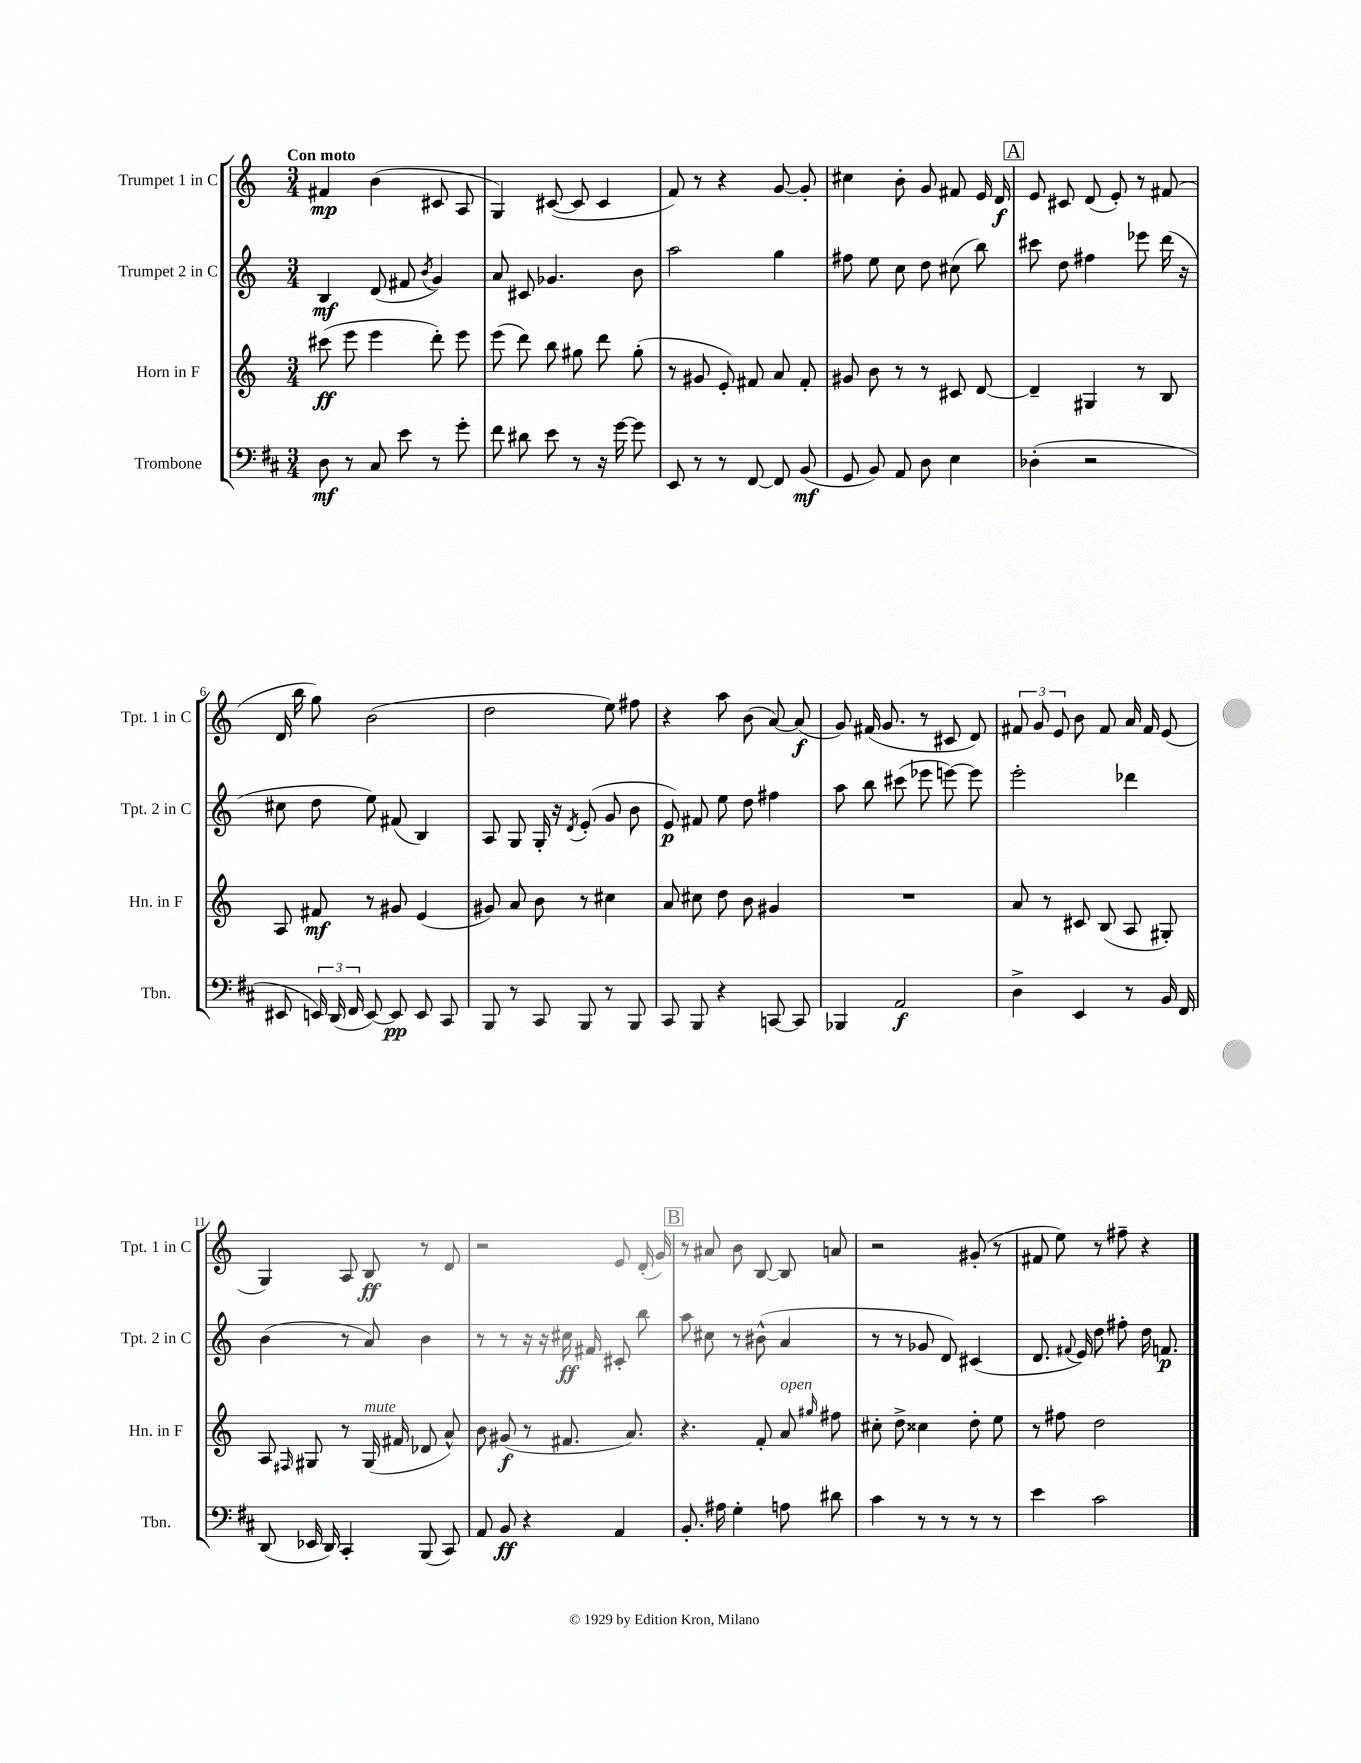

**kern	**dynam	**kern	**dynam	**kern	**dynam	**kern	**dynam
*part4	*part4	*part3	*part3	*part2	*part2	*part1	*part1
*staff4	*staff4	*staff3	*staff3	*staff2	*staff2	*staff1	*staff1
*I"Trombone	*	*I"Horn in F	*	*I"Trumpet 2 in C	*	*I"Trumpet 1 in C	*
*I'Tbn.	*	*I'Hn. in F	*	*I'Tpt. 2 in C	*	*I'Tpt. 1 in C	*
*clefF4	*	*clefG2	*	*clefG2	*	*clefG2	*
*k[f#c#]	*	*k[]	*	*k[]	*	*k[]	*
*M3/4	*	*M3/4	*	*M3/4	*	*M3/4	*
=1	=1	=1	=1	=1	=1	=1	=1
!	!	!	!	!	!	!LO:TX:a:B:t=Con moto	!
8D\	mf	(8ccc#X\	ff	4B/	mf	4f#X/	mp
8r	.	8eee\	.	.	.	.	.
8C#/	.	4eee\	.	(8d/	.	(4b\	.
8e\	.	.	.	8f#X/	.	.	.
.	.	.	.	8qb/	.	.	.
8r	.	8ddd'\)	.	4g/)	.	8c#X/	.
8g'\	.	8eee\	.	.	.	8A/	.
=2	=2	=2	=2	=2	=2	=2	=2
8f#\	.	(8eee\	.	8a/	.	4G/)	.
8d#X\	.	8ddd\)	.	8c#X/	.	.	.
8e\	.	8bb\	.	4.g-X/	.	([8c#X/	.
8r	.	8gg#X\	.	.	.	8c#/]	.
16r	.	8ddd\	.	.	.	4c#/	.
[16g\	.	.	.	.	.	.	.
8g\]	.	(8gg#'\	.	8b\	.	.	.
=3	=3	=3	=3	=3	=3	=3	=3
8EE/	.	8r	.	2aa\	.	8f/)	.
8r	.	8g#X/	.	.	.	8r	.
8r	.	8e'/)	.	.	.	4r	.
[8FF#/	.	8f#X/	.	.	.	.	.
8FF#/]	.	8a/	.	4gg\	.	[8g/	.
(8BB/	mf	8f#'/	.	.	.	8g'/]	.
=4	=4	=4	=4	=4	=4	=4	=4
8GG/	.	8g#X/	.	8ff#X\	.	4cc#X\	.
8BB/)	.	8b\	.	8ee\	.	.	.
8AA/	.	8r	.	8cc\	.	8b'\	.
8D\	.	8r	.	8dd\	.	8g/	.
4E\	.	8c#X/	.	(8cc#X\	.	8f#X/	.
.	.	[8d/	.	8bb\)	.	16e/	.
.	.	.	.	.	.	16d/	f
!!LO:REH:place=s1:t=A
=5	=5	=5	=5	=5	=5	=5	=5
(4D-X'\	.	4d~/]	.	8ccc#X\	.	8e/	.
.	.	.	.	8dd\	.	8c#X/	.
2r	.	4G#X/	.	4ff#X\	.	(8d/	.
.	.	.	.	.	.	8e'/)	.
.	.	8r	.	8eee-X\	.	8r	.
.	.	8B/	.	(16ddd\	.	(8f#X/	.
.	.	.	.	16r	.	.	.
!!LO:LB:g=z
=6	=6	=6	=6	=6	=6	=6	=6
8EE#X/	.	8A/	.	8cc#X\	.	16d/	.
.	.	.	.	.	.	16bb\	.
24EEn/)	.	8f#X/	mf	8dd\	.	8gg\)	.
(24DD/	.	.	.	.	.	.	.
24FF#/	.	.	.	.	.	.	.
[8EE/)	.	8r	.	8ee\)	.	(2b\	.
8EE/]	pp	8g#X/	.	(8f#X/	.	.	.
8EE/	.	(4e/	.	4B/)	.	.	.
8CC#/	.	.	.	.	.	.	.
=7	=7	=7	=7	=7	=7	=7	=7
8BBB/	.	8g#X/)	.	8A/	.	2dd\	.
8r	.	8a/	.	8G/	.	.	.
8CC#/	.	8b\	.	16G'/	.	.	.
.	.	.	.	16r	.	.	.
.	.	.	.	8qd/	.	.	.
8BBB/	.	8r	.	(8e'/	.	.	.
8r	.	4cc#X\	.	8g/	.	8ee\)	.
8BBB/	.	.	.	8b\	.	8ff#X\	.
=8	=8	=8	=8	=8	=8	=8	=8
8CC#/	.	8a/	.	8e/)	p	4r	.
8BBB/	.	8cc#X\	.	8f#X/	.	.	.
4r	.	8dd\	.	8ee\	.	8aa\	.
.	.	8b\	.	8dd\	.	(8b\	.
[8CCn/	.	4g#X/	.	4ff#X\	.	[8a/)	.
8CC/]	.	.	.	.	.	(8a/]	f
=9	=9	=9	=9	=9	=9	=9	=9
4BBB-X/	.	2.r	.	8aa\	.	8g/)	.
.	.	.	.	8bb\	.	(16f#X/	.
.	.	.	.	.	.	8.g/	.
2AA/	f	.	.	(8ccc#X\	.	.	.
.	.	.	.	8eee-X\	.	8r	.
.	.	.	.	[8eeen\)	.	8c#X/	.
.	.	.	.	8eee\]	.	8d/)	.
=10	=10	=10	=10	=10	=10	=10	=10
4D^\	.	8a/	.	2eee'\	.	12f#X/	.
.	.	.	.	.	.	12g/	.
.	.	8r	.	.	.	.	.
.	.	.	.	.	.	12e/	.
4EE/	.	8c#X/	.	.	.	8b\	.
.	.	(8B/	.	.	.	8f#/	.
8r	.	8A/	.	4ddd-X\	.	16a/	.
.	.	.	.	.	.	16f#/	.
16BB/	.	8G#X'/)	.	.	.	(8e/	.
16FF#/	.	.	.	.	.	.	.
!!LO:LB:g=z
=11	=11	=11	=11	=11	=11	=11	=11
(8DD/	.	8A/	.	(4b\	.	4G/)	.
.	.	16qqF#X/	.	.	.	.	.
16EE-X/	.	8G#X/	.	.	.	.	.
16DD/)	.	.	.	.	.	.	.
4CC#'/	.	8r	.	8r	.	8A/	.
!	!	!LO:TX:a:i:t=mute	!	!	!	!	!
.	.	(16G#/	.	8a/)	.	8B/	ff
.	.	16f#X/	.	.	.	.	.
(8BBB/	.	8d-X/	.	4b\	.	8r	.
8CC#/)	.	8a^^/)	.	.	.	8d/	.
=12	=12	=12	=12	=12	=12	=12	=12
8AA/	.	8b\	.	8r	.	2r	.
8BB/	ff	(8g#X/	f	8r	.	.	.
4r	.	8r	.	16r	.	.	.
.	.	.	.	16r	.	.	.
.	.	8.f#X/	.	16cc#X\	ff	.	.
.	.	.	.	16f#X/	.	.	.
4AA/	.	.	.	8c#X'/	.	8e/	.
.	.	8.a/)	.	.	.	.	.
.	.	.	.	8bb\	.	(16d'/	.
.	.	.	.	.	.	16g/)	.
!!LO:REH:place=s1:t=B
=13	=13	=13	=13	=13	=13	=13	=13
8.BB'/	.	4.r	.	8aa\	.	8r	.
.	.	.	.	8cc#X\	.	8a#X/	.
16A#X\	.	.	.	.	.	.	.
4G'\	.	.	.	8r	.	8b\	.
.	.	8f'/	.	(8b#X^^\	.	[8B/	.
!	!	!LO:TX:a:i:t=open	!	!	!	!	!
8An\	.	8a/	.	4a/	.	8B/]	.
.	.	16qqgg#X/	.	.	.	.	.
8d#X\	.	8ff#X\	.	.	.	8an/	.
=14	=14	=14	=14	=14	=14	=14	=14
4c#\	.	8cc#X'\	.	8r	.	2r	.
.	.	8dd^\	.	8r	.	.	.
8r	.	4cc##X\	.	8g-X/	.	.	.
8r	.	.	.	8d/)	.	.	.
8r	.	8dd'\	.	(4c#X/	.	(8g#X'/	.
8r	.	8ee\	.	.	.	8r	.
=15	=15	=15	=15	=15	=15	=15	=15
4e\	.	8r	.	8.d/	.	8f#X/	.
.	.	8ff#X\	.	.	.	8ee\)	.
.	.	.	.	8qqf#X/	.	.	.
.	.	.	.	16e/)	.	.	.
2c#\	.	2dd\	.	8dd\	.	8r	.
.	.	.	.	8ff#X'\	.	8ff#X~\	.
.	.	.	.	16dd\	.	4r	.
.	.	.	.	8.fn/	p	.	.
==	==	==	==	==	==	==	==
*-	*-	*-	*-	*-	*-	*-	*-
